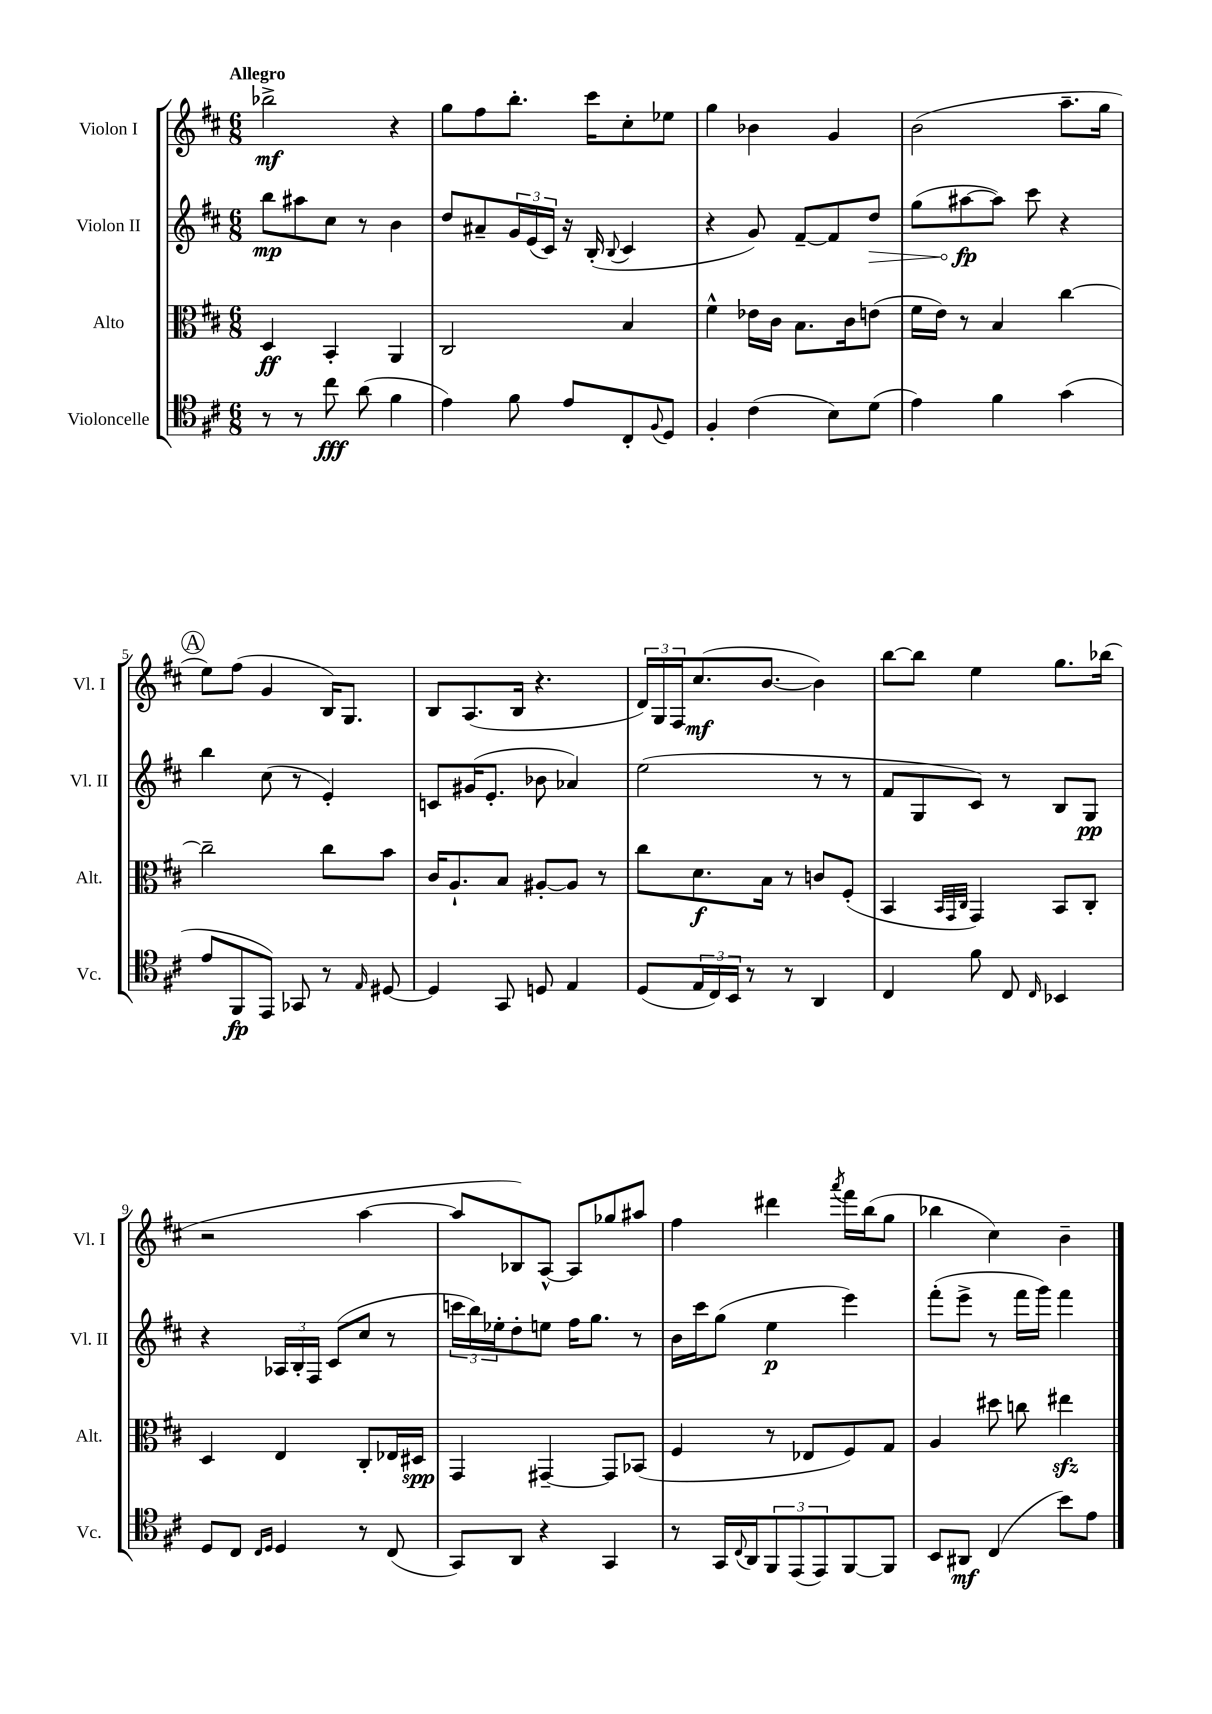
<<
\new StaffGroup <<
\new Staff = "s0" \with { instrumentName = "Violon I" shortInstrumentName = "Vl. I" } {
    \clef treble \key d \major \numericTimeSignature \time 6/8 \tempo "Allegro"
    bes''2->\mf r4 |
    g''8 fis''8 b''8.-. cis'''16 cis''8-. ees''8 |
    g''4 bes'4 g'4 |
    b'2( a''8.-- g''16 |
    \mark \markup { \circle "A" } e''8) fis''8( g'4 b16) g8. |
    b8 a8.( b16 r4. |
    \tuplet 3/2 { d'16) g16 fis16 } cis''8.\mf( b'8.~ b'4) |
    b''8~ b''8 e''4 g''8. bes''16( |
    r2 a''4~ |
    a''8 bes8) a8~-^ a8 ges''8 ais''8 |
    fis''4 dis'''4 \acciaccatura { a'''8 } fis'''16 b''16( g''8 |
    bes''4 cis''4) b'4-- \bar "|." |
}
\new Staff = "s1" \with { instrumentName = "Violon II" shortInstrumentName = "Vl. II" } {
    \clef treble \key d \major \numericTimeSignature \time 6/8
    b''8\mp ais''8 cis''8 r8 b'4 |
    d''8 ais'8-- \tuplet 3/2 { g'16 e'16( cis'16) } r16 b16-.( \appoggiatura { b8 } cis'4 |
    r4 g'8) fis'8~-- fis'8 \once \override Hairpin.circled-tip = ##t d''8\> |
    g''8( ais''8~\fp\! ais''8) cis'''8 r4 |
    \mark \markup { \circle "A" } b''4 cis''8( r8 e'4-.) |
    c'8 gis'16( e'8.-. bes'8 aes'4) |
    e''2( r8 r8 |
    fis'8 g8 cis'8) r8 b8 g8\pp |
    r4 \tuplet 3/2 { aes16 b16-. fis16 } cis'8( cis''8 r8 |
    \tuplet 3/2 { c'''16 b''16) ees''16-. } d''8-. e''8 fis''16 g''8. r8 |
    b'16 cis'''16 g''8( e''4\p e'''4) |
    fis'''8-.( e'''8-> r8 fis'''16 g'''16) fis'''4 \bar "|." |
}
\new Staff = "s2" \with { instrumentName = "Alto" shortInstrumentName = "Alt." } {
    \clef alto \key d \major \numericTimeSignature \time 6/8
    d4\ff b,4-. a,4 |
    cis2 b4 |
    fis'4-^ ees'16 cis'16 b8. cis'16 e'8( |
    fis'16 e'16) r8 b4 cis''4~ |
    \mark \markup { \circle "A" } cis''2-- cis''8 b'8 |
    cis'16 a8.-! b8 ais8~-. ais8 r8 |
    cis''8 d'8.\f b16 r8 c'8 fis8-.( |
    b,4 \grace { b,32 g,32 cis32 } g,4) b,8 cis8-. |
    d4 e4 cis8-. ees16 dis16\spp |
    g,4 gis,4~-- gis,8 bes,8( |
    fis4 r8 ees8 fis8) g8 |
    a4 dis''8 c''8 eis''4\sfz \bar "|." |
}
\new Staff = "s3" \with { instrumentName = "Violoncelle" shortInstrumentName = "Vc." } {
    \clef tenor \key d \major \numericTimeSignature \time 6/8
    r8 r8 cis''8\fff a'8( fis'4 |
    e'4) fis'8 e'8 cis8-. \appoggiatura { fis8 } d8 |
    fis4-. cis'4( b8) d'8( |
    e'4) fis'4 g'4( |
    \mark \markup { \circle "A" } e'8 fis,8\fp e,8) ges,8 r8 \grace { e16 } dis8~ |
    dis4 g,8 d8 e4 |
    d8( \tuplet 3/2 { e16 cis16) b,16 } r8 r8 a,4 |
    cis4 fis'8 cis8 \grace { cis16 } bes,4 |
    d8 cis8 \grace { cis16 d16 } d4 r8 cis8( |
    g,8) a,8 r4 g,4 |
    r8 g,16 \appoggiatura { cis8 } a,16 \tuplet 3/2 { fis,8 e,8( e,8) } fis,8~ fis,8 |
    b,8 ais,8\mf cis4( b'8) e'8 \bar "|." |
}
>>
>>
